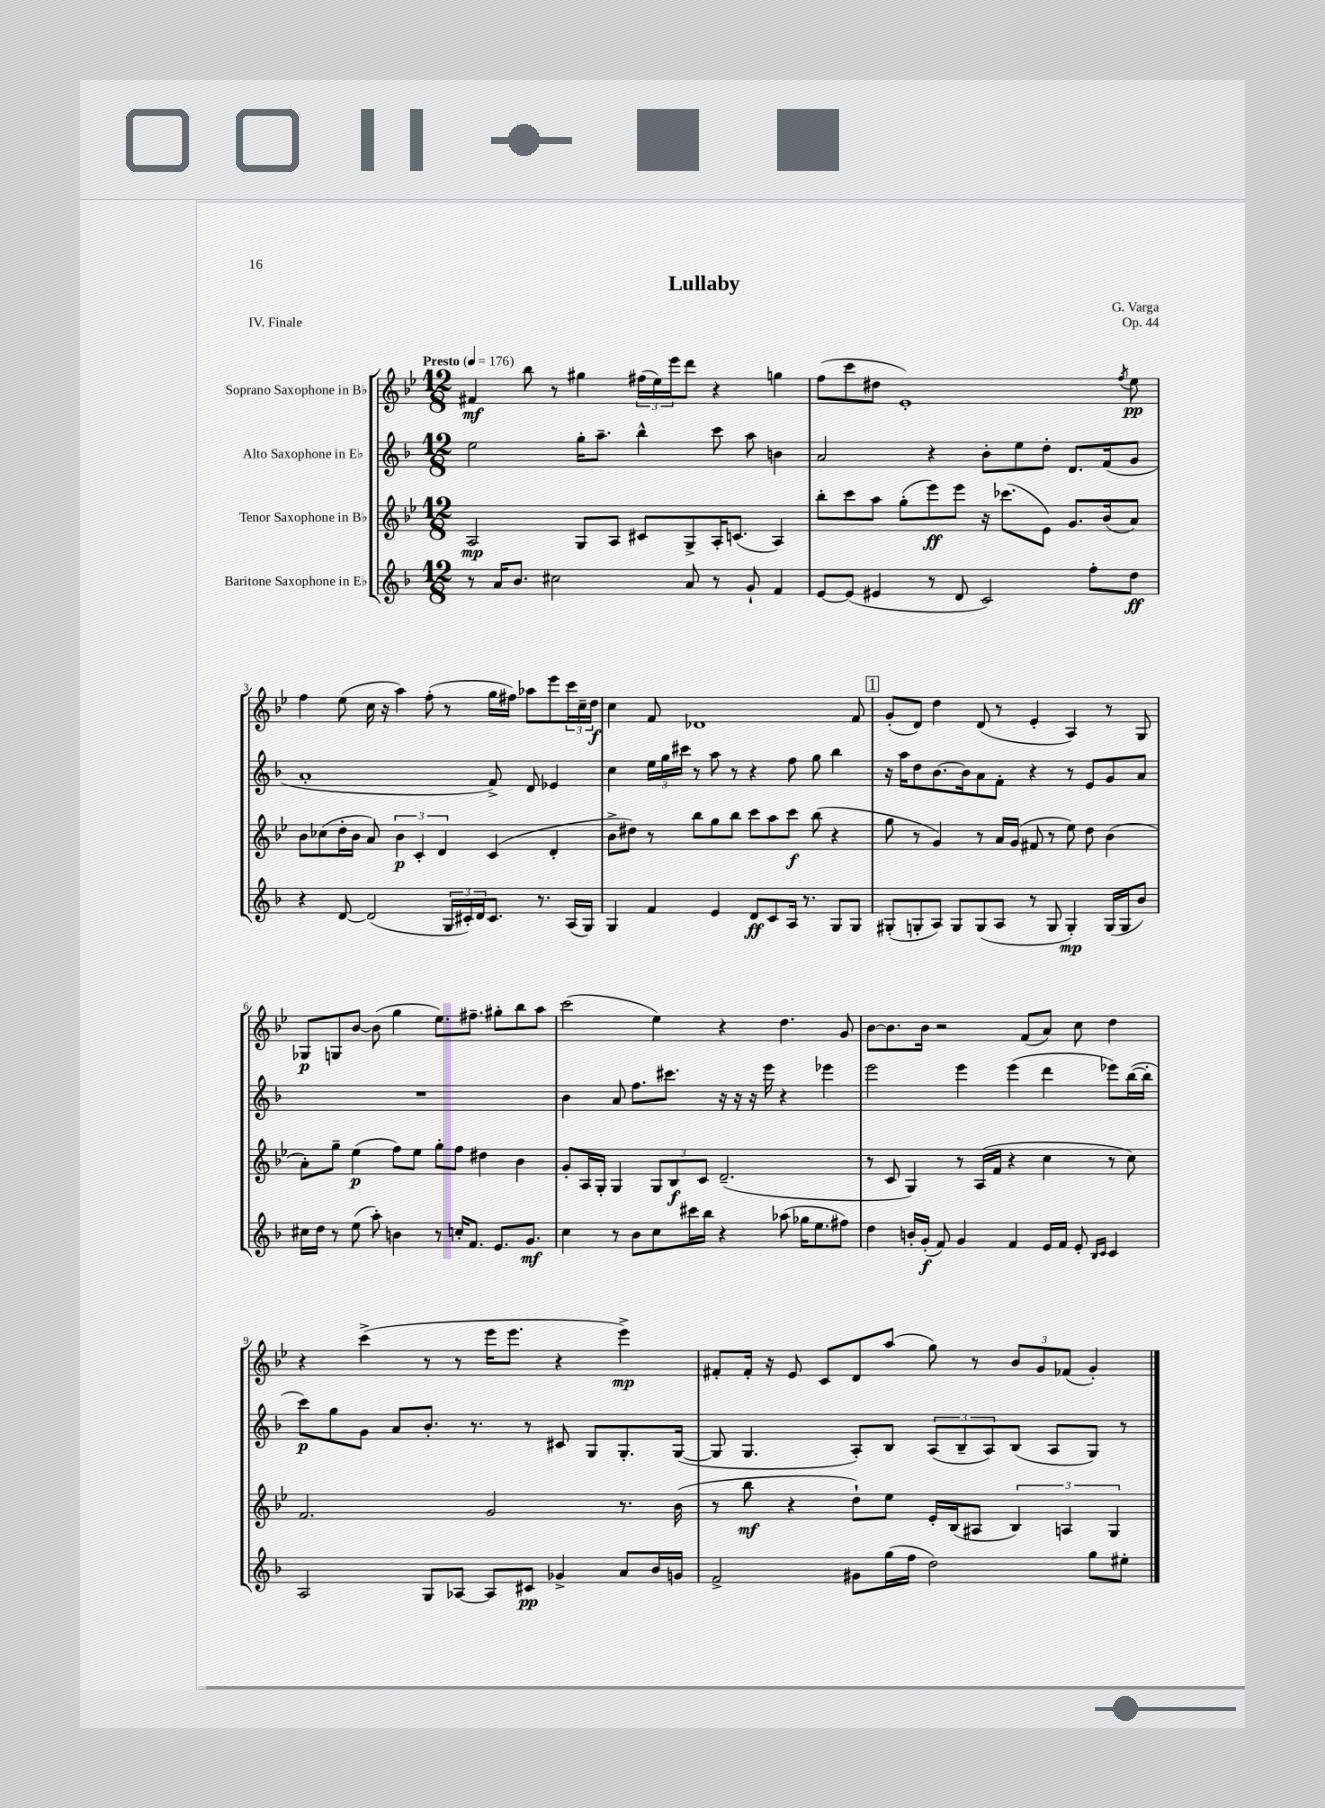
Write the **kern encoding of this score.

**kern	**kern	**kern	**kern
*staff4	*staff3	*staff2	*staff1
*clefG2	*clefG2	*clefG2	*clefG2
*k[b-]	*k[b-e-]	*k[b-]	*k[b-e-]
*M12/8	*M12/8	*M12/8	*M12/8
*MM176	*MM176	*MM176	*MM176
8r	2A	2ee	4f#
16a	.	.	.
8.b-	.	.	.
.	.	.	8bb-
2cc#	.	.	8r
.	8G	16gg'	4gg#
.	.	8.aa~	.
.	8A	.	.
.	8c#	4bb-^^	(24ff#
.	.	.	24ee-)
.	.	.	24eee-
8a	8G^	.	8ddd
8r	16A'	8ccc	4r
.	(8.c	.	.
8g`	.	8aa	.
4f	4A)	4b	4gg
=	=	=	=
[8e	8bb-'	2a	(8ff
(8e]	8ccc	.	8ccc
4e#	8aa	.	8dd#
.	(8gg'	.	1e-')
8r	8eee-)	4r	.
8d	8eee-	.	.
2c)	16r	8b-'	.
.	(8.ccc-	.	.
.	.	8ee	.
.	8e-)	8dd'	.
.	8.g	8.d	.
8ff'	.	.	.
.	(16b-	(16f	.
.	.	.	8qff
8dd	8a)	8g	8ee-
=	=	=	=
4r	8b-	1a'	4ff
.	(8cc-	.	.
[8d	16dd'	.	(8ee-
.	16b-	.	.
(2d]	8a)	.	16cc
.	.	.	16r
.	6b-	.	4aa)
.	6c'	.	.
.	.	.	(8ff'
.	6d	.	.
24G	.	.	8r
24c#')	.	.	.
24d	.	.	.
8.c#	(4c	8f^)	16gg
.	.	.	16ff#)
.	.	8d	8aa-
8.r	.	.	.
.	4d'	4e-	8eee-
(16A	.	.	24ccc
.	.	.	24cc~
16G)	.	.	.
.	.	.	24dd
=	=	=	=
4G	8b-^	4cc	4cc
.	8dd#)	.	.
4f	8r	24ee	8f
.	.	24gg	.
.	.	24ccc#	.
.	8bb-	8r	1d-
4e	8gg	8aa	.
.	8bb-	8r	.
8d	8ccc	4r	.
8c	8aa	.	.
16A	8ccc	8ff	.
8.r	.	.	.
.	(8bb-	8gg	.
8G	4r	4bb-	.
8G	.	.	8f
=	=	=	=
(8G#'	8gg	16r	(8g'
.	.	16aa	.
8G'	8r	8dd	8d)
8A)	4g)	[8.b-	4dd
8G	.	.	.
.	.	16b-]	.
(8G	8r	8a	(8d
8A	16a	8f'	8r
.	(16g	.	.
8r	8f#	4r	4e-'
8G	8r	.	.
4G')	8ee-)	8r	4A)
.	8dd	8e	.
(16G	(4b-	8g	8r
16G	.	.	.
8b-)	.	8a	8G
=	=	=	=
16cc#	8a')	1.r	8G-
16dd	.	.	.
8r	8gg~	.	8G
(8ee	(4ee-	.	[8b-
8aa')	.	.	(8b-]
4b	8ff)	.	4gg
.	8ee-	.	.
8r	8gg'	.	8.ee-)
16cc'	8ff	.	.
8.f	.	.	8.ff#~
.	4dd#	.	.
8.e	.	.	8gg#'
.	4b-	.	8bb-
8.g	.	.	.
.	.	.	8aa
=	=	=	=
4cc	8g'	4b-	(2ccc
.	16A	.	.
.	16G'	.	.
8r	4G	8a	.
8b-	.	8.ff	.
8cc	12G	.	4ee-)
.	.	8.ccc#	.
.	12B-	.	.
16ccc#	.	.	.
.	12c	.	.
16bb-	.	.	.
4r	(2.d~	16r	4r
.	.	16r	.
.	.	16r	.
.	.	16eee	.
(8aa-	.	4r	4.dd
16gg-	.	.	.
8.ee	.	.	.
.	.	4eee-	.
8ff#)	.	.	8g
=	=	=	=
4dd	8r	2eee	[8b-
.	8c	.	8.b-]
16b'	4G)	.	.
(16g'	.	.	16b-
8f)	.	.	2r
4g	8r	4eee	.
.	(16A	.	.
.	16f	.	.
4f	4r	(4eee	.
.	.	.	(8f
16e	4cc	4ddd	8a)
16f	.	.	.
8e'	.	.	8cc
16qqB-	.	.	.
16qqc	.	.	.
4c	8r	8eee-)	4dd
.	8cc)	([16bb-	.
.	.	16bb-']	.
=	=	=	=
2A	2.f	8ccc)	4r
.	.	8gg	.
.	.	8g	(4ccc^
.	.	8a	.
8G	.	8.b-'	8r
[8A-	.	.	8r
.	.	8.r	.
8A-]	2g	.	16eee-
.	.	.	8.eee-
8c#	.	8r	.
4g-^	.	8c#	4r
.	.	8G	.
8a	8.r	8.G'	4eee-^)
16b-	.	.	.
16g	(16b-	([16G	.
=	=	=	=
2f^	8r	8G]	8f#'
.	8bb-	4.G	16f#'
.	.	.	16r
.	4r	.	8e-
.	.	.	8c
8g#	8dd`)	8A')	8d
(16gg	8ee-	8B-	(8aa
16ff	.	.	.
2dd)	16e-'	(12A	8gg)
.	(16B-	.	.
.	.	12B-~	.
.	8A#	.	8r
.	.	12A)	.
.	6B-)	(8B-	12b-
.	.	.	12g
.	.	8A	.
.	6A	.	(12f-
8gg	.	8G)	4g')
.	6G	.	.
8ee#'	.	8r	.
==	==	==	==
*-	*-	*-	*-
